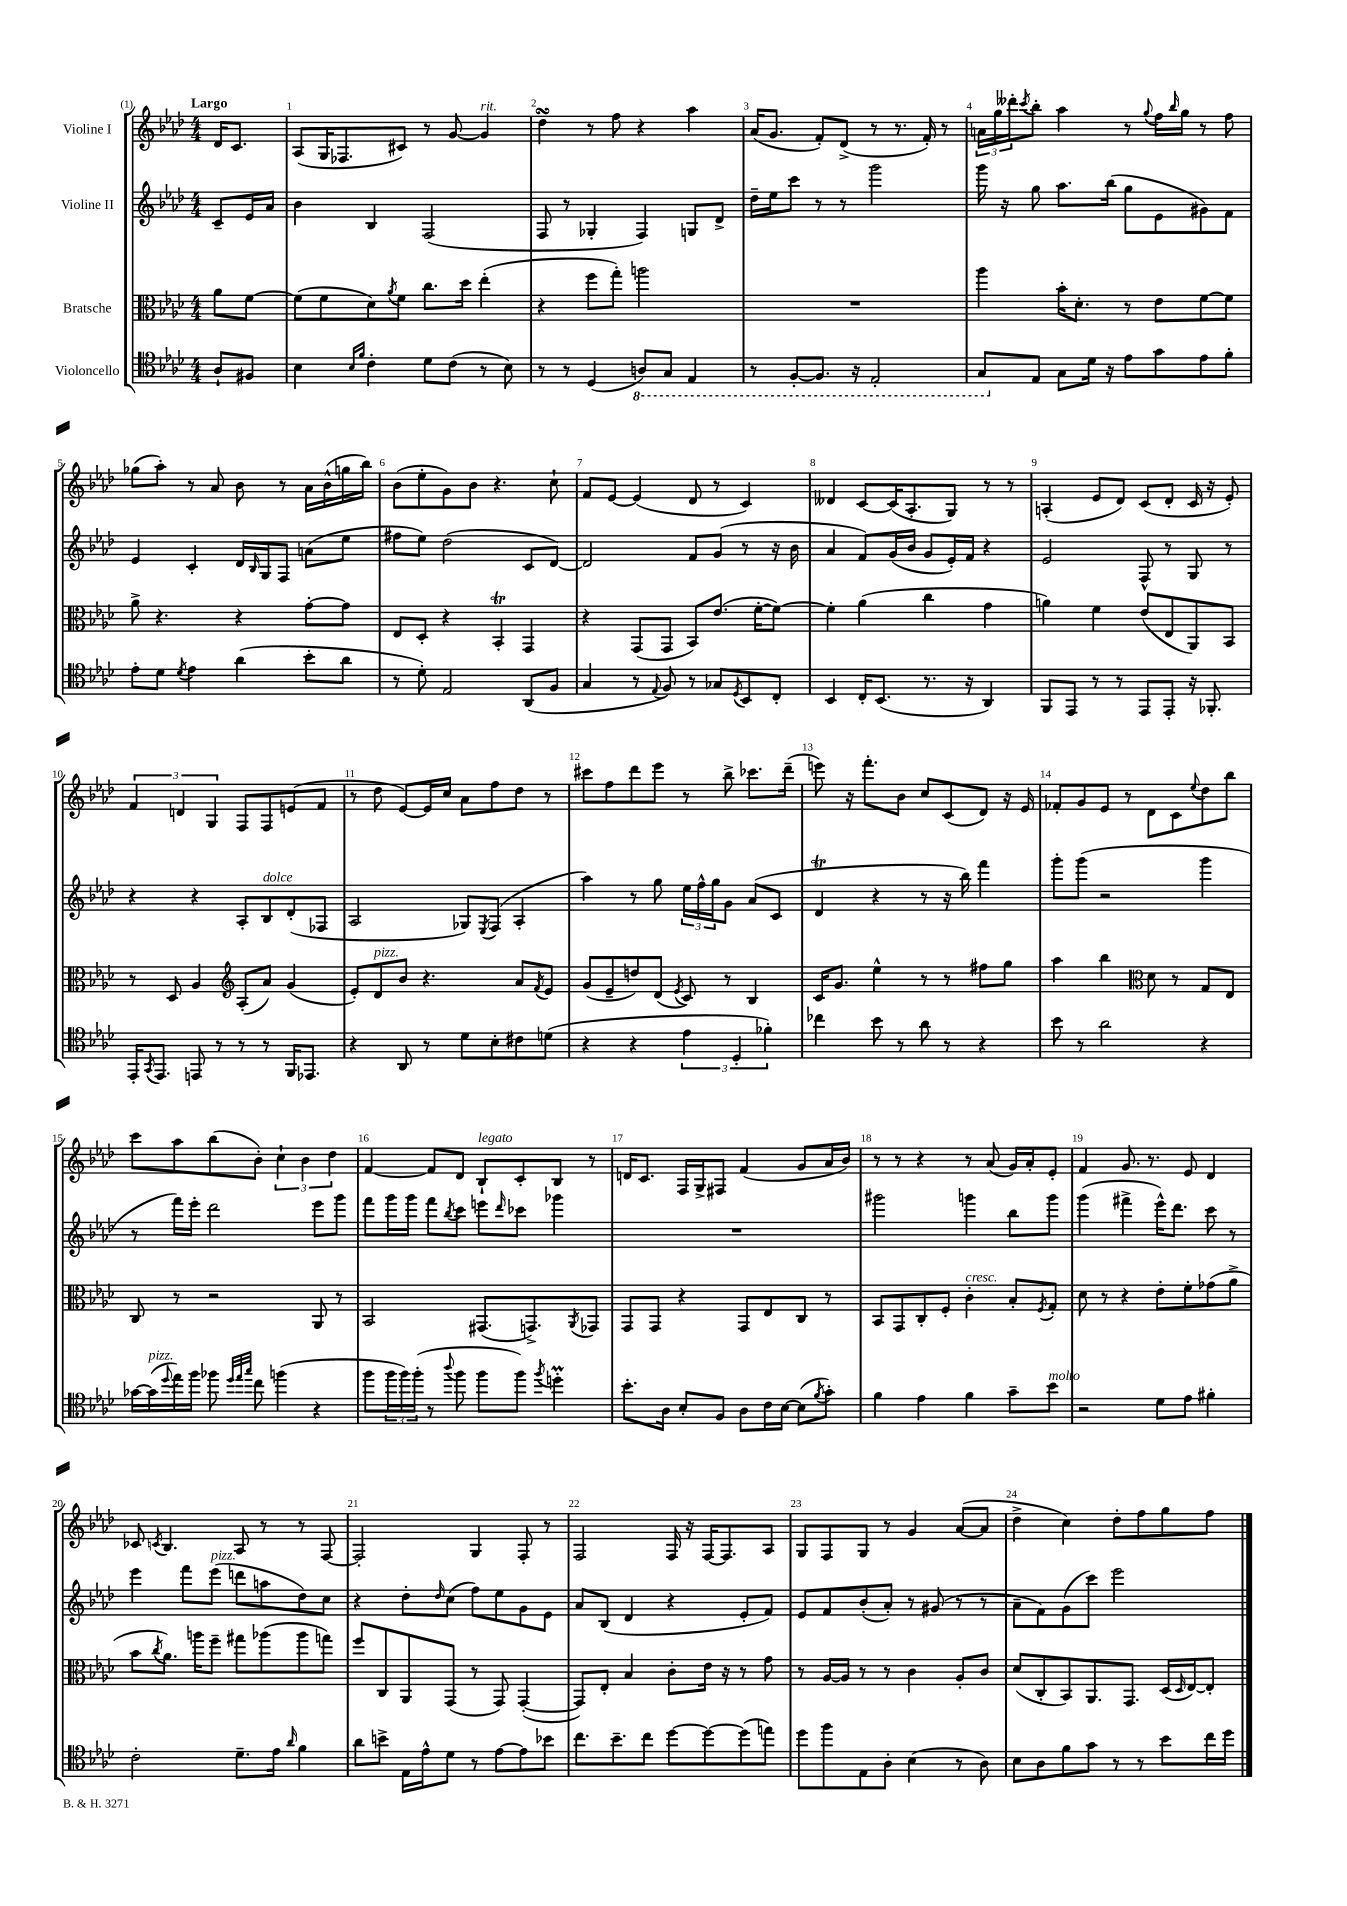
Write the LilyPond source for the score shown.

<<
\new StaffGroup <<
\new Staff = "s0" \with { instrumentName = "Violine I" } {
    \clef treble \key aes \major \numericTimeSignature \time 4/4 \partial 4 \tempo "Largo"
    des'16 c'8. |
    aes8( g16 fes8. cis'8) r8 g'8~ g'4^\markup { \italic "rit." } |
    des''4\turn r8 f''8 r4 aes''4 |
    aes'16( g'8. f'8-.) des'8->( r8 r8. f'16-.) r8 |
    \tuplet 3/2 { a'16 g''16 deses'''16-. } \acciaccatura { c'''8 } bes''8-. aes''4 r8 \appoggiatura { g''8 } f''16 \grace { bes''16 } g''16 r8 f''8 |
    ges''8( aes''8-.) r8 aes'8 bes'8 r8 aes'16 bes'16-^( g''16 bes''16) |
    bes'8( ees''8-. g'8) bes'8 r4. c''8-! |
    f'8 ees'8~ ees'4( des'8 r8 c'4) |
    deses'4 c'8~ c'16( aes8.-. g8) r8 r8 |
    a4-.( ees'8 des'8) c'8( des'8-. c'16 r16 ees'8-.) |
    \tuplet 3/2 { f'4 d'4 g4 } f8 f8 e'8( f'8 |
    r8 des''8 ees'8~) ees'16 c''16 aes'8 f''8 des''8 r8 |
    cis'''8 f''8 des'''8 ees'''8 r8 bes''8-> ces'''8. des'''16--( |
    e'''8) r16 f'''8.-. bes'8 c''8 c'8( des'8) r16 ees'16 |
    fes'8-. g'8 ees'8 r8 des'8 c'8 \appoggiatura { ees''8 } des''8 bes''8 |
    c'''8 aes''8 bes''8( bes'8-.) \tuplet 3/2 { c''4-! bes'4 des''4 } |
    f'4~ f'8 des'8 bes8-!^\markup { \italic "legato" } c'8-. bes8 r8 |
    d'16 c'8. f16 g16-> fis8 f'4( g'8 aes'16 bes'16) |
    r8 r8 r4 r8 aes'8( g'16) aes'16-. ees'8-. |
    f'4 g'8. r8. ees'8 des'4 |
    ces'8 \acciaccatura { c'8 } bes4. aes8 r8 r8 f8~ |
    f2-. g4 f8-. r8 |
    f2 f16 r16 f16~ f8. aes8 |
    g8 f8 g8 r8 g'4 aes'8~( aes'8 |
    des''4-> c''4) des''8-. f''8 g''8 f''8 \bar "|." |
}
\new Staff = "s1" \with { instrumentName = "Violine II" } {
    \clef treble \key aes \major \numericTimeSignature \time 4/4 \partial 4
    c'8-- ees'16 aes'16 |
    bes'4 bes4 f2( |
    f8 r8 ges4-. f4) g8 des'8-> |
    des''16-- ees''16 c'''8 r8 r8 g'''2 |
    g'''16 r16 g''8 aes''8. bes''16( g''8 ees'8 gis'8) f'8 |
    ees'4 c'4-. des'16 \grace { bes16 } g16 f8 a'8( ees''8 |
    fis''8 ees''8) des''2( c'8 des'8~) |
    des'2 f'8 g'8( r8 r16 bes'16 |
    aes'4 f'8) g'16( bes'16 g'8 ees'16-.) f'16 r4 |
    ees'2 f8-^ r8 g8 r8 |
    r4 r4 aes8-. bes8^\markup { \italic "dolce" } des'8-.( fes8 |
    aes2 ges8) \acciaccatura { ees8 } f8( aes4-. |
    aes''4) r8 g''8 \tuplet 3/2 { ees''16 f''16-^ g''16 } g'8 aes'8( c'8 |
    des'4\trill r4 r8 r16 bes''16) f'''4 |
    g'''8-. g'''8( r2 g'''4 |
    r8 f'''16) ees'''16-. des'''2 ees'''8 g'''8 |
    f'''8 g'''16 g'''16 f'''8 \acciaccatura { bes''8 } c'''8 e'''8 \grace { des'''16 } ces'''8 ges'''4 |
    R1 |
    gis'''2 g'''4 bes''8 g'''8 |
    g'''4( fis'''4-> ees'''16-^) des'''8. c'''8 r8 |
    ees'''4 f'''8 ees'''8^\markup { \italic "pizz." }( d'''8 a''8 des''8) c''8 |
    r4 des''8-. \grace { des''16 } c''8( f''8) ees''8 g'8 ees'8 |
    aes'8 bes8( des'4 r4 ees'8-. f'8) |
    ees'8 f'8 bes'8-.( aes'8-.) r8 gis'8( r8 r8 |
    aes'8-- f'8) g'8( c'''8) ees'''2 \bar "|." |
}
\new Staff = "s2" \with { instrumentName = "Bratsche" } {
    \clef alto \key aes \major \numericTimeSignature \time 4/4 \partial 4
    aes'8 f'8~ |
    f'8( f'8 des'8) \acciaccatura { aes'8 } f'8 c''8. des''16 ees''4-.( |
    r4 f''8 g''8-.) a''2 |
    R1 |
    aes''4 bes'16-. des'8.-. r8 ees'8 f'8~ f'8 |
    aes'8-> r4. r4 g'8~-. g'8 |
    ees8 des8-. r4 bes,4-.\trill g,4 |
    r4 g,8( g,8 bes,8) ees'8.( f'16~-. f'8~) |
    f'4-. aes'4( c''4 g'4 |
    a'4) f'4 ees'8( ees8 aes,8) bes,8 |
    r8 des8 aes4 \clef treble aes8-.( aes'8) g'4( |
    ees'8-.) des'8^\markup { \italic "pizz." } bes'8 r4. aes'8 \acciaccatura { f'8 } ees'8 |
    g'8( ees'8-- d''8) des'8( \acciaccatura { ees'8 } c'8) r8 bes4 |
    c'16 g'8. ees''4-^ r8 r8 fis''8 g''8 |
    aes''4 bes''4 \clef alto des'8 r8 g8 ees8 |
    c8 r8 r2 aes,8 r8 |
    bes,2 gis,8.( g,8.->) \acciaccatura { aes,8 } ges,8 |
    g,8 g,8 r4 g,8 ees8 c8 r8 |
    bes,8 g,8 c8-. f8-. c'4-.^\markup { \italic "cresc." } bes8-. \acciaccatura { f8 } g8-. |
    des'8 r8 r4 ees'8-. f'8-. ges'8( aes'8-> |
    bes'8 \acciaccatura { c''8 } aes'8.) a''16 f''8-- gis''8 aes''8( aes''8 g''8) |
    f''8 c8 aes,8 g,8( r8 g,8) g,4~-.( |
    g,8) ees8-. bes4 c'8-. ees'16 r16 r8 g'8 |
    r8 aes16~ aes16 r8 r8 c'4 aes8-. c'8 |
    des'8( c8-. bes,8) aes,8. g,8. des16( \grace { des16 } ees16~) ees8-. \bar "|." |
}
\new Staff = "s3" \with { instrumentName = "Violoncello" } {
    \clef tenor \key aes \major \numericTimeSignature \time 4/4 \partial 4
    aes8-! fis8 |
    bes4 \grace { bes16 f'16 } c'4-. des'8 c'8( r8 bes8) |
    r8 r8 des4( \ottava #-1 a,8) g,8 ees,4 |
    r8 f,8~-. f,8. r16 ees,2-. |
    g,8 \ottava #0 ees8 g8 des'16 r16 ees'8 g'8 ees'8 f'8-. |
    ees'8-. des'8 \acciaccatura { des'8 } ees'4 aes'4( bes'8-. aes'8 |
    r8 des'8-.) ees2 aes,8( f8 |
    g4 r8 \appoggiatura { ees8 } f8) r8 ges8 \acciaccatura { des8 } bes,8 c8-. |
    bes,4 c16-. bes,8.( r8. r16 aes,4) |
    f,8 ees,8 r8 r8 ees,8 ees,8-. r16 fes,8.-. |
    ees,16-. \acciaccatura { g,8 } ees,8. e,8 r8 r8 r8 f,16 ees,8. |
    r4 aes,8 r8 des'8 bes8-. cis'8 d'8( |
    r4 r4 \tuplet 3/2 { ees'4 des4-. fes'4-.) } |
    ces''4 bes'8 r8 aes'8 r8 r4 |
    bes'8 r8 aes'2 r4 |
    ges'16~ ges'16^\markup { \italic "pizz." }( \appoggiatura { des''8 } ees''16) f''16 fes''8 \grace { des''32 ees''32 g''32 } c''8 f''4( r4 |
    f''8 \tuplet 3/2 { f''16 f''16) f''16-.( } r8 \appoggiatura { aes''8 } f''8 f''8 f''8) \acciaccatura { f''8 } d''4-.\prall |
    bes'8.-. aes16 bes8-. f8 aes8 c'16 bes16~ bes8( \acciaccatura { f'8 } g'8-.) |
    f'4 ees'4 f'4 g'8-- bes'8^\markup { \italic "molto" } |
    r2 des'8 ees'8 fis'4-. |
    c'2-. des'8.-- ees'16 \grace { aes'16 } f'4 |
    aes'8 b'8-> ees16 ees'16-^ des'8 r8 ees'8~ ees'8 bes'8 |
    c''8. bes'8.-- c''8 des''8~ des''8~ des''8( e''8) |
    des''8 f''8 ees8 aes8-. bes4( r8 aes8) |
    bes8 aes8 f'8 g'8 r8 r8 bes'8 c''16 des''16 \bar "|." |
}
>>
>>
\layout { \context { \Score \override BarNumber.break-visibility = ##(#f #t #t) barNumberVisibility = #all-bar-numbers-visible } }
